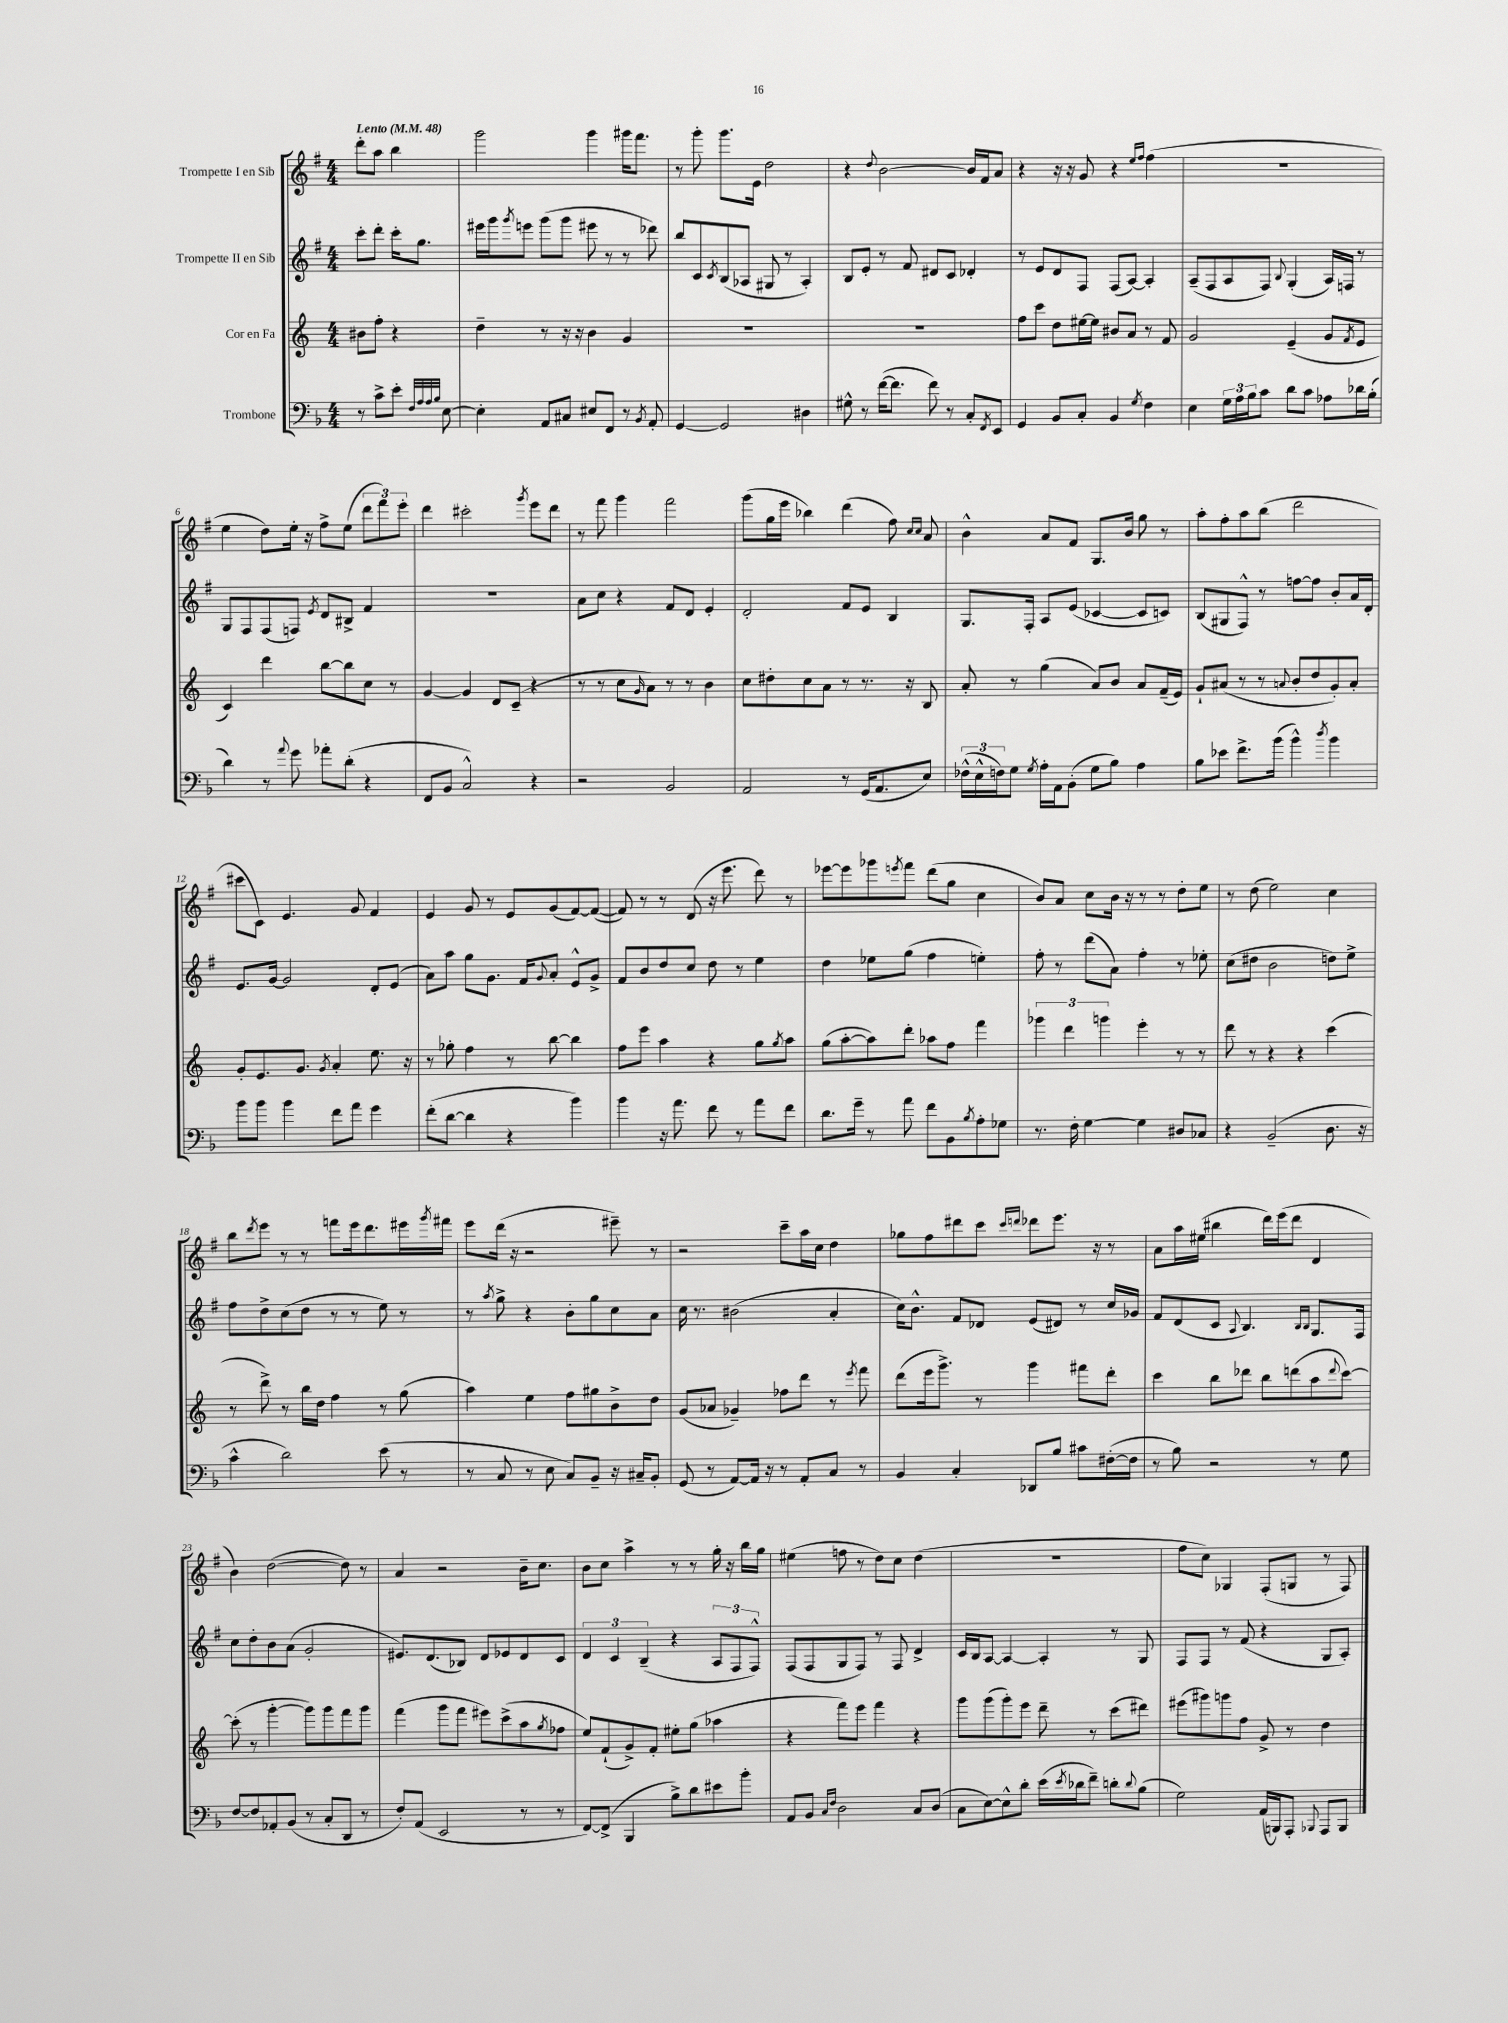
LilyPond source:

<<
\new StaffGroup <<
\new Staff = "s0" \with { instrumentName = "Trompette I en Sib" } {
    \clef treble \key g \major \numericTimeSignature \time 4/4 \partial 2 \tempo "Lento" 4 = 48
    d'''8-. a''8 b''4 |
    g'''2 g'''4 gis'''16 fis'''8. |
    r8 g'''8-. g'''8. e'16 d''2 |
    r4 \appoggiatura { d''8 } b'2~ b'16 fis'16 a'8 |
    r4 r16 r16 g'8 r4 \grace { e''16 fis''16 } fis''4( |
    R1 |
    e''4 d''8) e''16-. r16 fis''8-> e''8( \tuplet 3/2 { d'''8 fis'''8) e'''8-. } |
    d'''4 cis'''2-. \acciaccatura { g'''8 } e'''8 d'''8 |
    r8 fis'''8 g'''4 fis'''2 |
    g'''8( g''16 e'''16 bes''4) d'''4( fis''8) \grace { c''16 c''16 } a'8 |
    b'4-^ a'8 fis'8 g8. b'16 g''8 r8 |
    a''8-. fis''8-. a''8 b''8( d'''2 |
    cis'''8 c'8) e'4. g'8 fis'4 |
    e'4 g'8 r8 e'8 g'8( fis'8~) fis'8~( |
    fis'8) r8 r8 d'8( r16 e'''8. d'''8) r8 |
    ees'''8~ ees'''8 ges'''8 \acciaccatura { e'''8 } fis'''8 d'''8( g''8 c''4 |
    b'8) a'8 c''8 b'16 r16 r8 r8 d''8-. e''8 |
    r8 d''8( e''2) c''4 |
    b''8 \acciaccatura { d'''8 } e'''8 r8 r8 f'''8 e'''16 d'''8. eis'''16 \acciaccatura { g'''8 } fis'''16 |
    e'''8 d'''16( r16 r2 eis'''8--) r8 |
    r2 c'''8-- a''16 c''16 d''4 |
    ges''8 fis''8 dis'''8 c'''8 \grace { c'''16 d'''16 } des'''8 e'''8. r16 r8 |
    a'8 a''16 eis''16( bis''4 d'''16) e'''16( d'''8 d'4 |
    b'4) d''2~( d''8) r8 |
    a'4 r2 b'16-- c''8. |
    b'8 c''8 a''4-> r8 r8 g''16-. r16 b''16 g''16 |
    eis''4( f''8 r8 d''8) c''8 d''4( |
    R1 |
    fis''8 c''8) ges4 fis8-.( g8 r8 fis8) \bar "|." |
}
\new Staff = "s1" \with { instrumentName = "Trompette II en Sib" } {
    \clef treble \key g \major \numericTimeSignature \time 4/4 \partial 2
    c'''8-. d'''8-. c'''16-. g''8. |
    eis'''16 g'''16 \acciaccatura { g'''8 } e'''8 g'''8( g'''8 eis'''8 r8 r8 des'''8) |
    b''8 c'8 \acciaccatura { c'8 } b8( aes8 gis8 r8 aes4-.) |
    b8 e'8-. r8 fis'8 dis'8 c'8 des'4-. |
    r8 e'8 d'8 fis8 fis8( a8~) a4-. |
    a8--( fis8 a8 fis8) \appoggiatura { b8 } g4-.( a16) f16 r8 |
    g8 fis8 fis8( f8) \acciaccatura { e'8 } d'8 bis8-> fis'4 |
    R1 |
    a'8 c''8 r4 fis'8 d'8 e'4-. |
    d'2-. fis'8 e'8 b4 |
    g8. fis16-. a8 e'8( ces'4~ ces'8 c'8) |
    b8( gis8 fis8-^) r8 f''8~ f''8 b'8-. a'16 d'16-. |
    e'8. g'16~ g'2 d'8-. e'8( |
    a'8) a''8 g''8 g'8. fis'16 \appoggiatura { g'8 } a'8-. e'8-^ g'8-> |
    fis'8 b'8 d''8 c''8 d''8 r8 e''4 |
    d''4 ees''8 g''8( fis''4 e''4-.) |
    fis''8-. r8 d'''8( a'8) fis''4-. r8 ees''8-. |
    c''8( dis''8 b'2 d''8) e''8-> |
    fis''8 d''8-> c''8( d''8 r8 r8 e''8) r8 |
    r8 \acciaccatura { a''8 } g''8-> r4 b'8-. g''8 c''8 a'8 |
    c''16 r8. bis'2( a'4-. |
    c''16) b'8.-^ fis'8 des'8 e'8( dis'8) r8 c''16 ges'16 |
    fis'8 d'8( c'8 \appoggiatura { a8 } b4.) \grace { b16 b16 } g8. fis16 |
    c''8 d''8-. b'8 a'8( g'2-. |
    eis'8.) d'8.( bes8) d'8 ees'8 d'8 c'8 |
    \tuplet 3/2 { d'4 c'4 b4--( } r4 \tuplet 3/2 { a8 fis8 fis8-^) } |
    fis8( fis8 g8 fis8) r8 fis8 d'4-> |
    c'16 b16 a8~ a4~ a4-. r8 g8 |
    fis8 fis8 r8 fis'8( r4 g8 a8-.) \bar "|." |
}
\new Staff = "s2" \with { instrumentName = "Cor en Fa" } {
    \clef treble \key c \major \numericTimeSignature \time 4/4 \partial 2
    bis'8 f''8-. r4 |
    d''4-- r8 r16 r16 b'4 g'4 |
    R1 |
    R1 |
    f''8 c'''8 d''8 eis''16~ eis''16 bis'8 a'8 r8 f'8 |
    g'2 e'4--( g'8 \acciaccatura { f'8 } e'8 |
    c'4) d'''4 b''8~ b''8 c''8 r8 |
    g'4~ g'4 d'8 c'8--( r4 |
    r8 r8 c''8 \grace { g'16 } a'8) r8 r8 b'4 |
    c''8 dis''8-. c''8 a'8 r8 r8. r16 b8 |
    a'8-. r8 g''4( a'8) b'8 a'8 f'16--( e'16) |
    g'8-! ais'8( r8 r8 \appoggiatura { a'8 } b'8-. d''8 g'8-.) a'8-. |
    g'8-. e'8. g'8. \acciaccatura { g'8 } a'4-. e''8. r16 |
    r8 ges''8-. f''4 r8 b''8~ b''4 |
    f''8 e'''8 a''4 r4 g''8 \acciaccatura { g''8 } a''8 |
    g''8( a''8~-. a''8) d'''8-. aes''8 f''8 f'''4 |
    \tuplet 3/2 { ges'''4 d'''4 g'''4 } e'''4-. r8 r8 |
    d'''8 r8 r4 r4 c'''4( |
    r8 d'''8->) r8 b''16 d''16 f''4 r8 g''8( |
    a''4) e''4 f''8 gis''8 b'8-> d''8 |
    g'8( aes'8 ges'4--) fes''8 d'''8 r8 \acciaccatura { e'''8 } f'''8 |
    d'''8( e'''16 g'''8.->) r8 g'''4 fis'''8 d'''8-. |
    c'''4 b''8 des'''8 b''8 d'''8( a''8 \appoggiatura { d'''8 } c'''8~) |
    c'''8-.( r8 g'''4~-. g'''8) g'''8 f'''8 g'''8 |
    f'''4( g'''8 f'''8 eis'''8) c'''8->( a''8 \acciaccatura { g''8 } fes''8 |
    e''8) f'8-!( g'8->) f'8-. eis''8-. g''8( aes''4 |
    r4 f'''8) e'''8 f'''4 r4 |
    g'''8 g'''8( g'''8-.) e'''8 d'''8-- r8 c'''8( dis'''8) |
    eis'''8( gis'''8) g'''8 f''8 g'8-> r8 d''4 \bar "|." |
}
\new Staff = "s3" \with { instrumentName = "Trombone" } {
    \clef bass \key f \major \numericTimeSignature \time 4/4 \partial 2
    r8 c'8-> e'8-. \grace { f32 a32 a32 bes32 } e8~ |
    e4-. a,8 cis8 eis8 f,8 r8 \acciaccatura { bes,8 } a,8-. |
    g,4~ g,2 dis4 |
    gis8-^ r8 f'16~( f'8. f'8) r8 c8-. \acciaccatura { f,8 } e,8 |
    g,4 bes,8 c8-. bes,4 \acciaccatura { g8 } f4 |
    e4 \tuplet 3/2 { g16 a16 bes16 } c'8 d'8 c'8 aes8 des'16 bes16-.( |
    d'4) r8 \appoggiatura { a'8 } g'8 aes'8-. d'8-.( r4 |
    f,8 bes,8 c2-^) r4 |
    r2 bes,2 |
    a,2 r8 g,16( a,8. e8) |
    \tuplet 3/2 { fes16-^( e16-^ f16) } g8 \acciaccatura { g8 } a16-. a,16 bes,8-.( g8 bes8) a4 |
    bes8 ees'8 f'8.-> bes'16( bes'4-^) \acciaccatura { d''8 } bes'4 |
    bes'8 bes'8 bes'4 f'8 a'8 g'4 |
    f'8-.( d'8~ d'4 r4 bes'4) |
    bes'4 r16 a'8. f'8 r8 a'8 f'8 |
    d'8. g'16-- r8 a'8 f'8 bes,8 \acciaccatura { bes8 } a8-. ges8 |
    r8. f16-. g4~ g4 dis8 ces8 |
    r4 bes,2--( d8. r16 |
    c'4-^ d'2) e'8( r8 |
    r8 c8 r8 e8 c8) bes,8-- r16 cis16-- bes,8-. |
    g,8( r8 a,8~) a,16 r16 r8 a,8-. c8 r8 |
    bes,4 c4-. des,8 bes8 cis'8 fis16~-.( fis16 |
    r8 bes8) r2 r8 g8 |
    f8~ f8 aes,8-. bes,8( r8 c8-. d,8 r8 |
    f8-.) a,8( e,2 r8 r8 |
    f,8~) f,8->( bes,,4 bes8->) d'8 eis'8 bes'8-. |
    a,8 bes,8 \grace { c16 f16 } d2 c8 d8( |
    c8 e8~) e8-^ d'8-. e'16( \acciaccatura { e'8 } des'16 f'8--) d'8-. \appoggiatura { d'8 } bes8( |
    g2) a,16( b,,16) a,,8-. \appoggiatura { bes,,8 } a,,8 bes,,8 \bar "|." |
}
>>
>>
